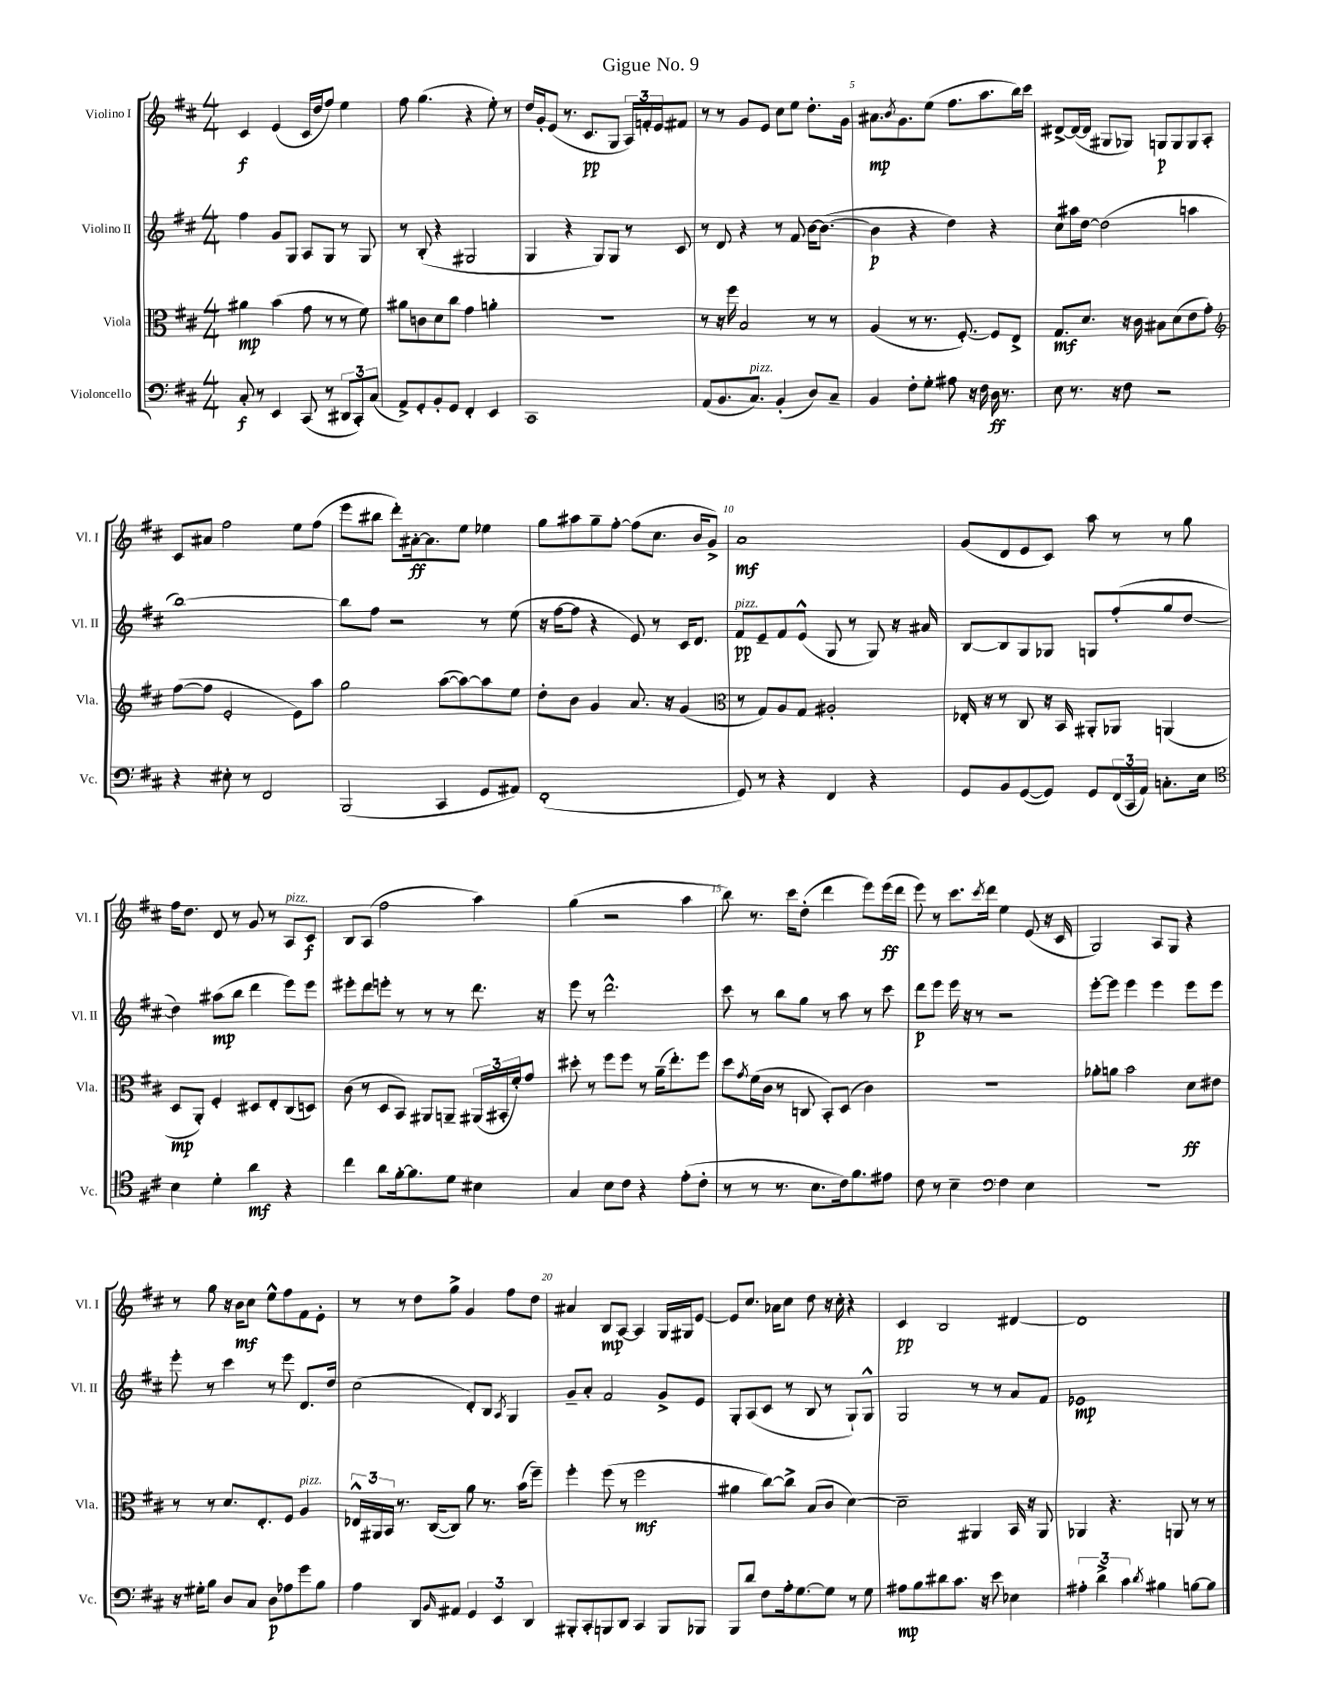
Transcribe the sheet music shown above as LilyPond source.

\header { title = "Gigue No. 9" }
<<
\new StaffGroup <<
\new Staff = "s0" \with { instrumentName = "Violino I" shortInstrumentName = "Vl. I" } {
    \clef treble \key d \major \numericTimeSignature \time 4/4
    cis'4\f e'4( cis'16 d''16 fis''8) e''4 |
    fis''8 g''4.( r4 e''8-.) r8 |
    d''16 g'16-. e'8( r8. cis'8.\pp g8 \tuplet 3/2 { a16) f'16-. e'16 } fis'8 |
    r8 r8 g'8 e'8 cis''8 e''8 d''8.-. g'16 |
    ais'8.\mp \acciaccatura { b'8 } g'8. e''8( fis''8. a''8. b''16) cis'''16 |
    dis'8~-> dis'16~( dis'16 gis8 ges8) g8\p g8 g8 a8-. |
    cis'8 ais'8 fis''2 e''8 fis''8( |
    e'''8 bis''8 d'''8-.) ais'16~-.\ff ais'8. e''8 ees''4 |
    g''8 ais''8 g''8-- fis''8~-. fis''8( cis''8. b'16 g'8->) |
    a'1\mf |
    g'8( d'8 e'8 cis'8) a''8 r8 r8 g''8 |
    fis''16 d''8. d'8 r8 g'8 r8 a8^\markup { \italic "pizz." } cis'8\f |
    b8 a8( fis''2 a''4) |
    g''4( r2 a''4 |
    b''8) r8. cis'''16 d''8-.( d'''4 e'''8) e'''16\ff( d'''16 |
    e'''8) r8 cis'''8. \acciaccatura { cis'''8 } d'''16 e''4 e'8( r16 cis'16 |
    g2) a8 g8 r4 |
    r8 g''8 r16 b'16\mf cis''8 e''8-^ fis''8 fis'8 e'8-. |
    r8 r8 d''8 g''8-> g'4 fis''8 d''8 |
    ais'4 b8\mp a8~ a4 g16 gis16 e'8~ |
    e'8 cis''8. aes'16 cis''8 d''8 r16 cis''16-. r4 |
    cis'4\pp b2 dis'4~ |
    dis'1 \bar "|." |
}
\new Staff = "s1" \with { instrumentName = "Violino II" shortInstrumentName = "Vl. II" } {
    \clef treble \key d \major \numericTimeSignature \time 4/4
    fis''4 g'8 g8 a8 g8 r8 g8 |
    r8 b8-.( r4 gis2 |
    g4 r4 g8) g8 r8 cis'8 |
    r8 d'8 r4 r8 fis'8 b'16~ b'8.~( |
    b'4\p r4 d''4) r4 |
    cis''8 ais''16 d''16~ d''2( a''4 |
    b''1~) |
    b''8 fis''8 r2 r8 e''8( |
    r16 fis''16~ fis''8 r4 e'8) r8 cis'16 d'8. |
    fis'8\pp^\markup { \italic "pizz." } e'8-- fis'8 e'8-^( g8 r8 g8) r16 ais'16 |
    b8~ b8 g8 ges8 g8 fis''8-.( g''8 d''8~ |
    d''4) ais''8\mp( b''8 d'''4 e'''8) e'''8 |
    eis'''8-. d'''8 e'''8-. r8 r8 r8 d'''8. r16 |
    e'''8 r8 d'''2.-^ |
    cis'''8 r8 b''8 g''8 r8 a''8 r8 cis'''8 |
    d'''8\p e'''8 e'''16 r16 r8 r2 |
    e'''8~-. e'''8 e'''4 e'''4 e'''8 e'''8 |
    e'''8-. r8 cis'''4 r8 e'''8 d'8. d''16 |
    cis''2( d'8-.) b8 \acciaccatura { a8 } g4 |
    g'8-- a'8-. fis'2 g'8-> e'8 |
    g8-. a8( cis'8 r8 b8 r8 g8-!) g8-^ |
    g2 r8 r8 a'8 fis'8 |
    ees'1\mp \bar "|." |
}
\new Staff = "s2" \with { instrumentName = "Viola" shortInstrumentName = "Vla." } {
    \clef alto \key d \major \numericTimeSignature \time 4/4
    ais'4\mp b'4( g'8 r8 r8 fis'8) |
    ais'8 c'8 d'8 cis''8 g'4 a'4-. |
    R1 |
    r8 r16 fis''16 b2 r8 r8 |
    a4( r8 r8. fis8.~-.) fis8 e8-> |
    g8.\mf d'8. r16 cis'16 bis8 d'8( e'8 g'8-.) |
    \clef treble fis''8~( fis''8 e'2-. e'8) a''8 |
    g''2 a''8~( a''8~) a''8 e''8 |
    d''8-. b'8 g'4 a'8. r16 g'4( |
    \clef alto r8 g8) a8 g8 ais2-. |
    ees16-. r16 r8 cis8 r16 b,16 ais,8-. aes,8 a,4( |
    d8\mp a,8-.) fis4-. dis8 e8-. cis8( d8) |
    cis'8( r8 d8 b,8) ais,8 a,8-- \tuplet 3/2 { ais,16( bis,16-. fis'16-.) } g'8 |
    dis''8-. r8 fis''8 fis''8 r8 a'16--( e''8.-.) fis''8 |
    d''8 \acciaccatura { g'8 } fis'16( cis'16 r8 c8 b,8-.) d8( cis'4) |
    R1 |
    aes'8-. a'8 b'2 d'8\ff eis'8 |
    r8 r8 d'8. e8.-. fis8 a4^\markup { \italic "pizz." } |
    \tuplet 3/2 { ees16-^ ais,16 b,16 } r8. cis16~( cis8) a'8 r8. b'16( fis''8--) |
    fis''4-. fis''8( r8 fis''2\mf |
    ais'4 cis''8~) cis''8-> b8( cis'8 d'4~) |
    d'2-- ais,4 b,16 r16 ais,8 |
    aes,4 r4. a,8 r8 r8 \bar "|." |
}
\new Staff = "s3" \with { instrumentName = "Violoncello" shortInstrumentName = "Vc." } {
    \clef bass \key d \major \numericTimeSignature \time 4/4
    cis8-.\f r8 e,4 cis,8( r8 \tuplet 3/2 { dis,8 cis,8-.) cis8( } |
    a,8->) g,8-. b,8-. g,8 fis,4-. e,4 |
    cis,1 |
    a,8( b,8. cis8.^\markup { \italic "pizz." }) b,4-.( d8) cis8-- |
    b,4 fis8-. g8-. ais8 r16 fis16 d16\ff r8. |
    e8 r8. r16 fis8 r2 |
    r4 eis8-. r8 fis,2 |
    b,,2( cis,4 g,8 ais,8) |
    fis,1-.( |
    g,8) r8 r4 fis,4 r4 |
    g,8 b,8 g,8~( g,8) g,8 \tuplet 3/2 { fis,16( cis,16 a,16) } c8.-. e16 |
    \clef tenor b4 d'4-. a'4\mf r4 |
    cis''4 a'8 fis'16~-. fis'8. d'8 bis4 |
    g4 b8 cis'8 r4 e'8-.( cis'8-. |
    r8 r8 r8. b8. cis'16) fis'8. eis'8 |
    cis'8 r8 b4-- \clef bass fis4 e4 |
    R1 |
    r16 gis16-. b8 d8 cis8 d8\p aes8 g'8 b8 |
    a4 d,8 \grace { b,16 } ais,8 \tuplet 3/2 { g,4 e,4 d,4 } |
    bis,,8-. cis,8-. b,,8 d,8 cis,4 b,,8 bes,,8 |
    b,,8 d'8 fis8 a16-. g8.~ g8 r8 g8 |
    ais8\mp b8 dis'8 cis'8. r16 e'8 ees4 |
    \tuplet 3/2 { ais4-. d'4-> cis'4 } \acciaccatura { d'8 } bis4 b8~ b8 \bar "|." |
}
>>
>>
\layout { \context { \Score \override BarNumber.break-visibility = ##(#f #t #t) barNumberVisibility = #(every-nth-bar-number-visible 5) } }
